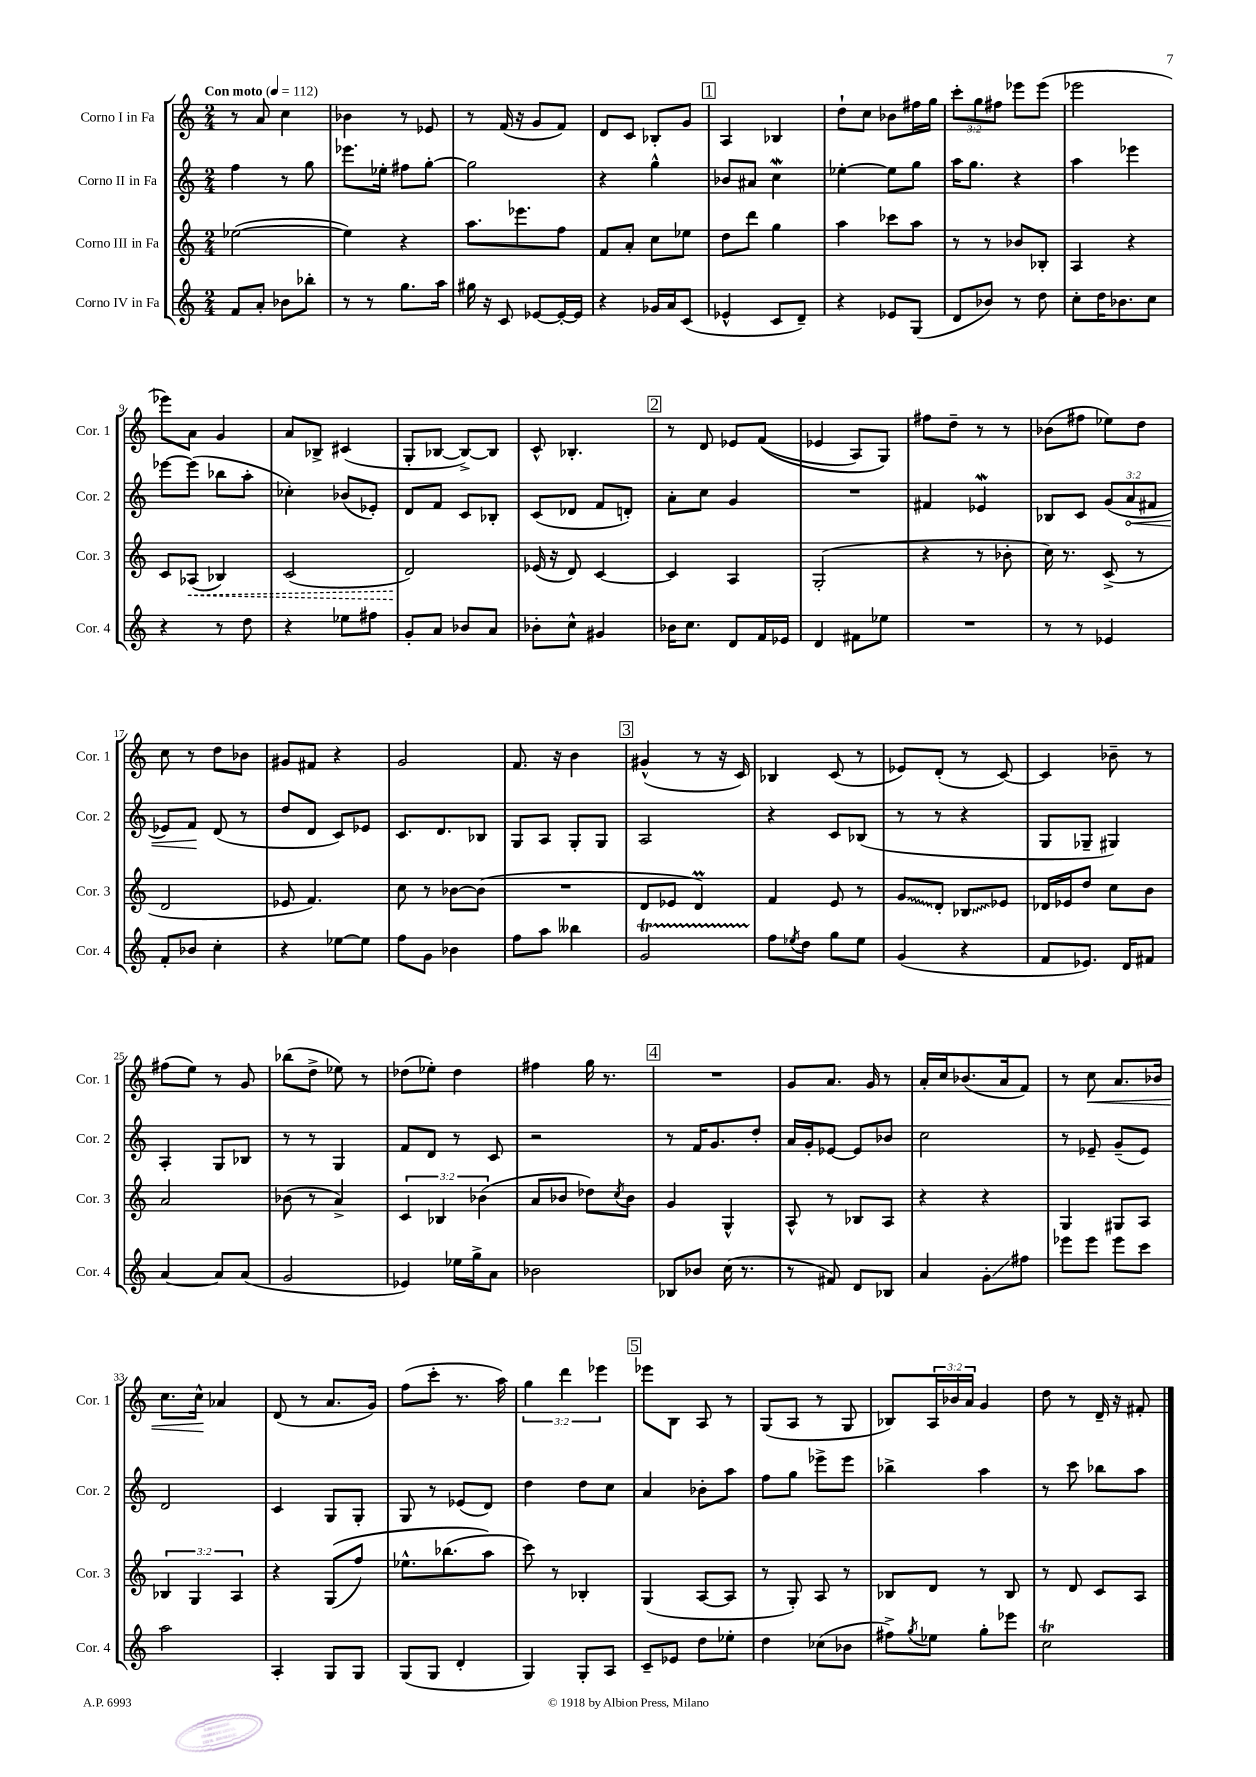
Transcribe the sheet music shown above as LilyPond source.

<<
\new StaffGroup <<
\new Staff = "s0" \with { instrumentName = "Corno I in Fa" shortInstrumentName = "Cor. 1" } {
    \clef treble \key c \major \numericTimeSignature \time 2/4 \override Staff.TupletNumber.text = #tuplet-number::calc-fraction-text \tempo "Con moto" 4 = 112
    r8 a'8 c''4 |
    bes'4 r8 ees'8 |
    r8 f'16( r16 g'8 f'8) |
    d'8 c'8 bes8-. g'8 |
    \mark \markup { \box "1" } a4 bes4 |
    d''8-! c''8 bes'8 fis''16 g''16 |
    \tuplet 3/2 { c'''8-. g''8 fis''8 } ees'''8 ees'''8( |
    ees'''2 |
    ees'''8) a'8 g'4 |
    a'8 bes8-> cis'4( |
    g8-. bes8~ bes8~->) bes8 |
    c'8-^ bes4.-. |
    \mark \markup { \box "2" } r8 d'8 ees'8 f'8(\( |
    ees'4 a8) g8\) |
    fis''8 d''8-- r8 r8 |
    bes'8( fis''8 ees''8) d''8 |
    c''8 r8 d''8 bes'8 |
    gis'8 fis'8 r4 |
    g'2 |
    f'8. r16 b'4 |
    \mark \markup { \box "3" } gis'4-^( r8 r16 c'16) |
    bes4 c'8( r8 |
    ees'8) d'8-.( r8 c'8~) |
    c'4 bes'8-- r8 |
    fis''8( e''8) r8 g'8 |
    bes''8( d''8-> ees''8) r8 |
    des''8( ees''8-.) des''4 |
    fis''4 g''16 r8. |
    \mark \markup { \box "4" } R2 |
    g'8 a'8. g'16 r8 |
    a'16-. c''16 bes'8.( a'16 f'8) |
    r8 c''8\< a'8. bes'16 |
    c''8. c''16-^\! aes'4 |
    d'8( r8 a'8. g'16) |
    f''8( c'''8-. r8. a''16) |
    \tuplet 3/2 { g''4 d'''4 ees'''4 } |
    \mark \markup { \box "5" } ees'''8 b8 a8 r8 |
    g8( a8 r8 g8 |
    bes8) \tuplet 3/2 { a16 bes'16 a'16 } g'4 |
    d''8 r8 d'16-- r16 fis'8-. \bar "|." |
}
\new Staff = "s1" \with { instrumentName = "Corno II in Fa" shortInstrumentName = "Cor. 2" } {
    \clef treble \key c \major \numericTimeSignature \time 2/4 \override Staff.TupletNumber.text = #tuplet-number::calc-fraction-text
    f''4 r8 g''8 |
    ees'''8. ees''16-. fis''8 g''8~-. |
    g''2 |
    r4 g''4-^ |
    \mark \markup { \box "1" } bes'8 ais'8 c''4\mordent |
    ees''4~-. ees''8 g''8 |
    a''16 g''8. r4 |
    a''4 ees'''4 |
    ees'''8~ ees'''8( bes''8 a''8-. |
    ces''4-.) bes'8( ees'8-.) |
    d'8 f'8 c'8 bes8-. |
    c'8( des'8 f'8 d'8-.) |
    \mark \markup { \box "2" } a'8-. c''8 g'4 |
    R2 |
    fis'4 ees'4\mordent |
    bes8 c'8 \tuplet 3/2 { g'8( \once \override Hairpin.circled-tip = ##t a'8\< fis'8 } |
    ees'8) f'8\! d'8( r8 |
    d''8 d'8 c'8) ees'8 |
    c'8. d'8. bes8 |
    g8 a8 g8-. g8 |
    \mark \markup { \box "3" } a2 |
    r4 c'8 bes8( |
    r8 r8 r4 |
    g8 ges8-- gis4) |
    a4-. g8 bes8 |
    r8 r8 g4 |
    f'8 d'8 r8 c'8 |
    r2 |
    \mark \markup { \box "4" } r8 f'16 g'8. d''8-. |
    a'16 g'16-. ees'8~ ees'8 bes'8 |
    c''2 |
    r8 ees'8-- g'8--( ees'8) |
    d'2 |
    c'4 g8 g8-. |
    g8 r8 ees'8( d'8) |
    d''4 d''8 c''8 |
    \mark \markup { \box "5" } a'4 bes'8-. a''8 |
    f''8 g''8 ees'''8-> ees'''8 |
    bes''4-> a''4 |
    r8 c'''8 bes''8 a''8 \bar "|." |
}
\new Staff = "s2" \with { instrumentName = "Corno III in Fa" shortInstrumentName = "Cor. 3" } {
    \clef treble \key c \major \numericTimeSignature \time 2/4 \override Staff.TupletNumber.text = #tuplet-number::calc-fraction-text
    ees''2~( |
    ees''4) r4 |
    a''8. ees'''8. f''8 |
    f'8 a'8-. c''8 ees''8 |
    \mark \markup { \box "1" } d''8 d'''8 g''4 |
    a''4 ces'''8 a''8 |
    r8 r8 bes'8 bes8-. |
    a4 r4 |
    c'8 \once \override Hairpin.style = #'dashed-line aes8\<( bes4) |
    c'2( |
    d'2\!) |
    ees'16( r16 d'8) c'4~ |
    \mark \markup { \box "2" } c'4 a4 |
    g2-.( |
    r4 r8 bes'8-. |
    c''16) r8. c'8->( r8 |
    d'2 |
    ees'8 f'4.) |
    c''8 r8 bes'8~ bes'8( |
    R2 |
    \mark \markup { \box "3" } d'8 ees'8 d'4\prall) |
    f'4 e'8 r8 |
    \once \override Glissando.style = #'zigzag g'8\glissando d'8-. \once \override Glissando.style = #'zigzag bes8\glissando ees'8 |
    des'16 ees'16 d''8 c''8 b'8 |
    a'2 |
    bes'8( r8 a'4->) |
    \tuplet 3/2 { c'4 bes4 bes'4( } |
    a'8 bes'8 des''8) \acciaccatura { c''8 } bes'8 |
    \mark \markup { \box "4" } g'4 g4-^ |
    a8-^ r8 bes8 a8 |
    r4 r4 |
    g4 gis8 a8 |
    \tuplet 3/2 { bes4 g4 a4 } |
    r4 g8(\( f''8) |
    ees''8.-^ bes''8.( a''8\) |
    c'''8) r8 bes4-. |
    \mark \markup { \box "5" } g4( a8~ a8 |
    r8 g8-.) a8 r8 |
    bes8 d'8 r8 bes8 |
    r8 d'8 c'8 a8 \bar "|." |
}
\new Staff = "s3" \with { instrumentName = "Corno IV in Fa" shortInstrumentName = "Cor. 4" } {
    \clef treble \key c \major \numericTimeSignature \time 2/4
    f'8 a'8-. bes'8 bes''8-. |
    r8 r8 g''8. a''16 |
    gis''16 r16 c'8 ees'8~ ees'16~-. ees'16 |
    r4 ges'16 a'16 c'8( |
    \mark \markup { \box "1" } ees'4-^ c'8 d'8--) |
    r4 ees'8 g8( |
    d'8 bes'8) r8 d''8 |
    c''8-. d''16 bes'8. c''8 |
    r4 r8 d''8 |
    r4 ees''8 fis''8 |
    g'8-. a'8 bes'8 a'8 |
    bes'8-. c''8-^ gis'4 |
    \mark \markup { \box "2" } bes'16 c''8. d'8 f'16 ees'16 |
    d'4 fis'8 ees''8 |
    R2 |
    r8 r8 ees'4 |
    f'8-. bes'8 c''4-. |
    r4 ees''8~ ees''8 |
    f''8 g'8 bes'4 |
    f''8 a''8 beses''4 |
    \mark \markup { \box "3" } g'2\startTrillSpan |
    f''8\stopTrillSpan \acciaccatura { ees''8 } d''8 g''8 ees''8 |
    g'4( r4 |
    f'8 ees'8.) d'16 fis'8 |
    a'4~ a'8 a'8( |
    g'2 |
    ees'4) ees''16 g''16-> a'8 |
    bes'2 |
    \mark \markup { \box "4" } bes8 bes'8 c''16( r8. |
    r8 fis'8) d'8 bes8 |
    a'4 g'8-.\glissando fis''8 |
    ees'''8 ees'''8 ees'''8 c'''8 |
    a''2 |
    a4-. g8 g8 |
    g8( g8 d'4-. |
    g4) g8-. a8 |
    \mark \markup { \box "5" } c'8-- ees'8 d''8 ees''8-. |
    d''4 ces''8( bes'8 |
    fis''8->) \acciaccatura { g''8 } ees''8 g''8-. ees'''8 |
    c''2\trill \bar "|." |
}
>>
>>
